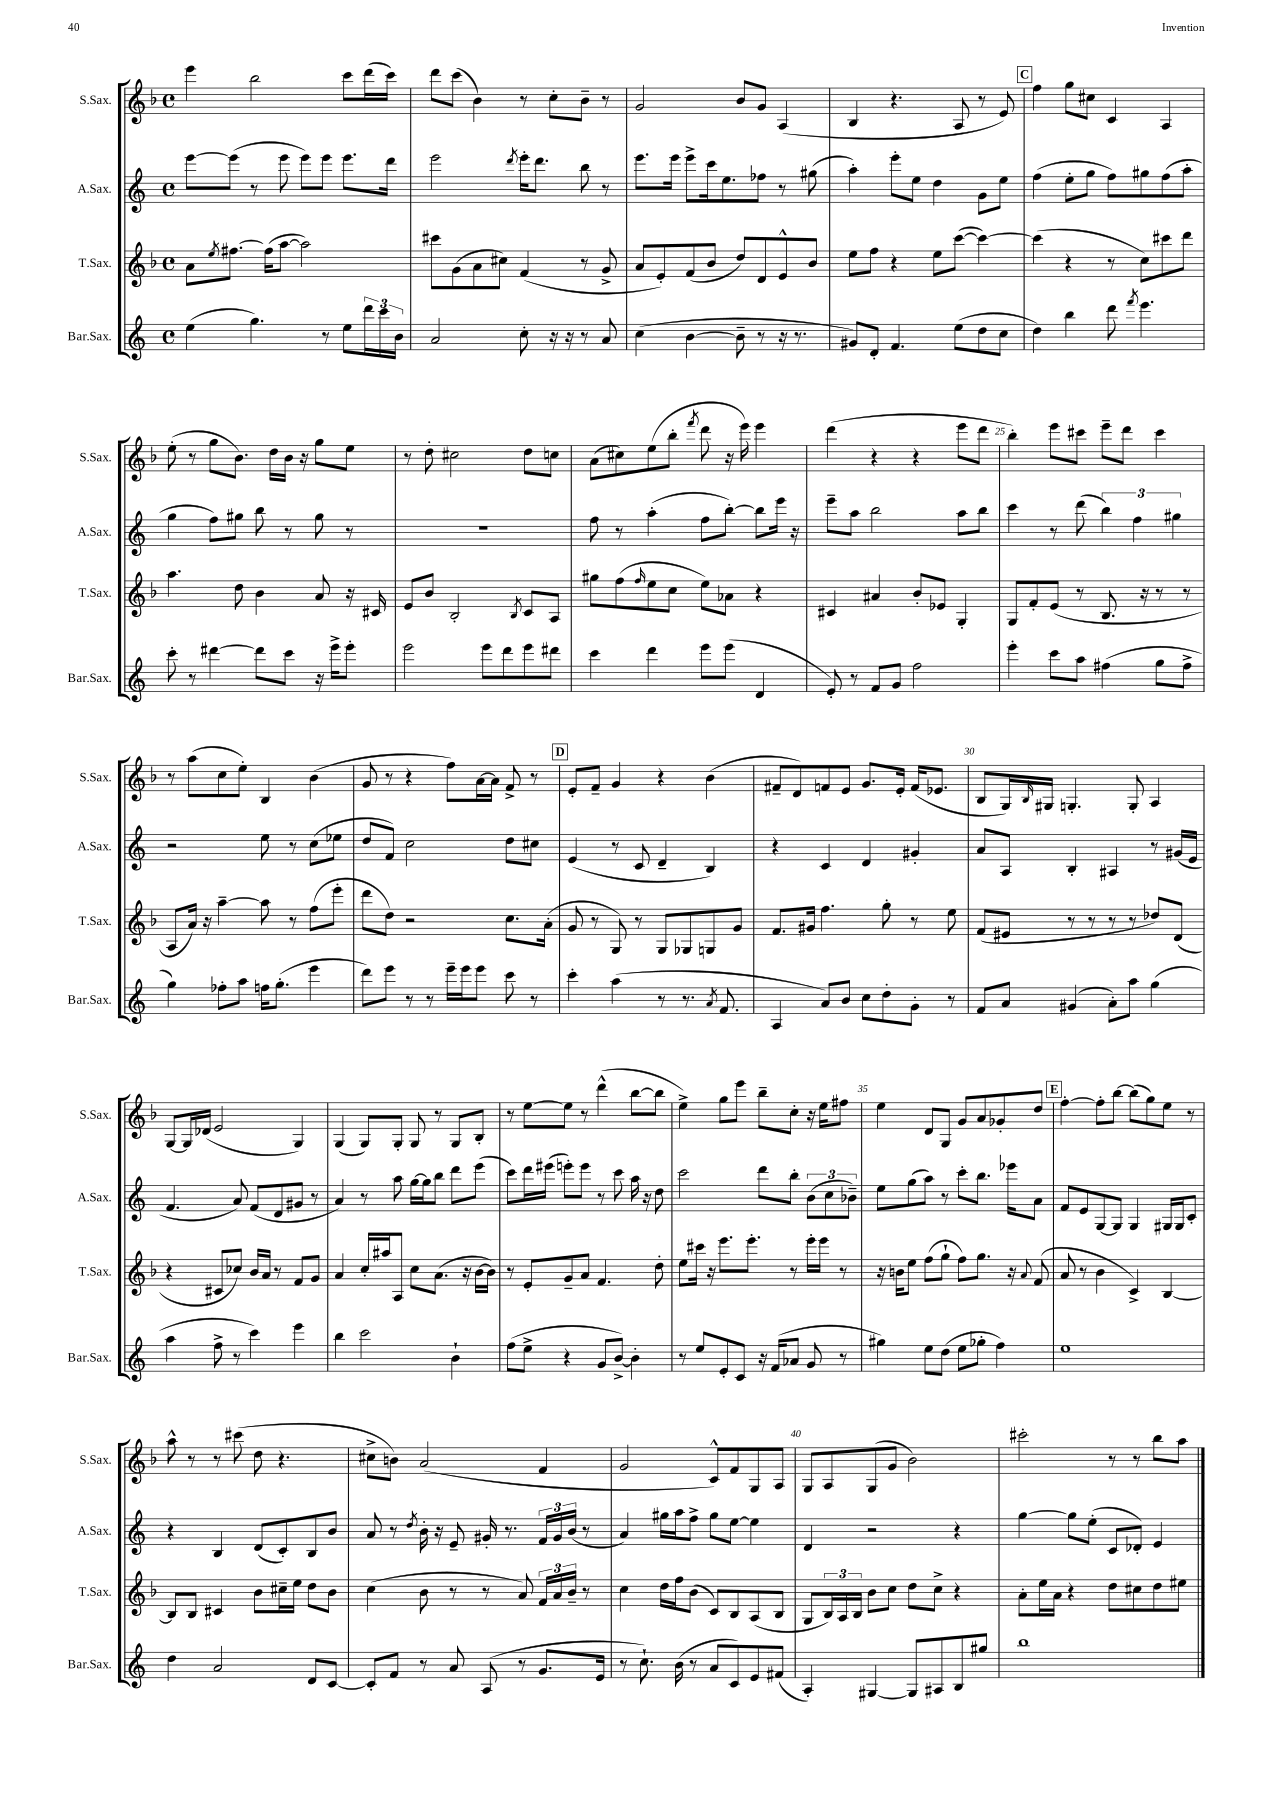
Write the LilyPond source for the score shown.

<<
\new StaffGroup <<
\new Staff = "s0" \with { instrumentName = "S.Sax." shortInstrumentName = "S.Sax." } {
    \clef treble \key f \major \defaultTimeSignature \time 4/4
    e'''4 bes''2 c'''8 d'''16( c'''16) |
    d'''8 c'''8( bes'4) r8 c''8-. bes'8-- r8 |
    g'2 bes'8 g'8 a4( |
    bes4 r4. a8 r8 e'8) |
    \mark \markup { \box "C" } f''4 g''8 cis''8 c'4 a4 |
    e''8-.( r8 g''8 bes'8.) d''16 bes'16 r16 g''8 e''8 |
    r8 d''8-. cis''2 d''8 c''8 |
    a'8( cis''8) e''8( bes''8-. \acciaccatura { f'''8 } d'''8 r16 e'''16) e'''4 |
    d'''4( r4 r4 e'''8 d'''8 |
    bes''4-.) e'''8 cis'''8 e'''8-- d'''8 cis'''4 |
    r8 a''8( c''8 e''8-.) bes4 bes'4( |
    g'8 r8 r4 f''8) a'16~ a'16 f'8-> r8 |
    \mark \markup { \box "D" } e'8-. f'8-- g'4 r4 bes'4( |
    fis'8-- d'8) f'8 e'8 g'8. e'16-. f'16( ees'8. |
    bes8 g16) \grace { bes16 } gis16 g4.-. g8-. a4 |
    g8~ g16 des'16( e'2 g4) |
    g4( g8) g8-. g8 r8 g8 bes8-. |
    r8 e''8~ e''8 r8 d'''4-^( bes''8~ bes''8 |
    e''4->) g''8 e'''8 bes''8-- c''8-. r16 e''16 fis''8 |
    e''4 d'8 g8 g'8 a'8 ges'8-. d''8 |
    \mark \markup { \box "E" } f''4~-. f''8-. bes''8~ bes''8( g''8) e''8 r8 |
    a''8-^ r8 r8 cis'''8( d''8 r4. |
    cis''8-> b'8) a'2( f'4 |
    g'2 c'8-^) f'8 g8 a8 |
    g8 a8 g8( g'8 bes'2) |
    cis'''2-. r8 r8 bes''8 a''8 \bar "|." |
}
\new Staff = "s1" \with { instrumentName = "A.Sax." shortInstrumentName = "A.Sax." } {
    \clef treble \key c \major \defaultTimeSignature \time 4/4
    e'''8~ e'''8( r8 e'''8 e'''8) e'''8 e'''8. d'''16 |
    e'''2 \acciaccatura { d'''8 } e'''16-. d'''8. b''8 r8 |
    e'''8. e'''16 e'''8-> c'''16 e''8. fes''8 r8 gis''8( |
    a''4-.) e'''8-. e''8 d''4 g'8 e''8 |
    \mark \markup { \box "C" } f''4( e''8-. g''8 f''8) gis''8 f''8( a''8-. |
    g''4 f''8) gis''8 b''8 r8 gis''8 r8 |
    r1 |
    f''8 r8 a''4-.( f''8 b''8~-.) b''8 e'''16 r16 |
    e'''8-- a''8 b''2 a''8 b''8 |
    c'''4 r8 d'''8( \tuplet 3/2 { b''4) f''4 gis''4 } |
    r2 e''8 r8 c''8( ees''8 |
    d''8 f'8) c''2 d''8 cis''8 |
    \mark \markup { \box "D" } e'4( r8 c'8 d'4-- b4) |
    r4 c'4 d'4 gis'4-. |
    a'8 a8 b4-. ais4 r8 gis'16( e'16 |
    f'4. a'8) f'8( d'8 gis'8 r8 |
    a'4) r8 a''8 g''16~ g''16 b''8 d'''8 e'''8( |
    c'''8) d'''16 eis'''16( e'''8-.) e'''8 r8 c'''8 a''16 r16 d''8 |
    c'''2 d'''8 b''8-. \tuplet 3/2 { b'8( c''8 bes'8--) } |
    e''8 g''8( a''8) r8 c'''8-. b''8. ees'''16 a'8 |
    \mark \markup { \box "E" } f'8 e'8 g8~ g8 g4 gis16 gis16 c'8-. |
    r4 b4 d'8( c'8-.) b8 b'8 |
    a'8 r8 \acciaccatura { d''8 } b'16-. r16 e'8-- gis'16-. r8. \tuplet 3/2 { f'16 gis'16 b'16( } r8 |
    a'4) gis''16 a''16 f''8-> gis''8 e''8~ e''4 |
    d'4 r2 r4 |
    g''4~ g''8 e''8-.( c'8 des'8-.) e'4 \bar "|." |
}
\new Staff = "s2" \with { instrumentName = "T.Sax." shortInstrumentName = "T.Sax." } {
    \clef treble \key f \major \defaultTimeSignature \time 4/4
    a'8 \acciaccatura { e''8 } fis''8.~ fis''16( a''8~ a''2) |
    cis'''8 g'8( a'8 cis''8) f'4( r8 g'8-> |
    a'8 e'8-.) f'8( bes'8 d''8) d'8 e'8-^ bes'8 |
    e''8 f''8 r4 e''8 c'''8~( c'''4~) |
    \mark \markup { \box "C" } c'''4( r4 r8 c''8) cis'''8 d'''8 |
    a''4. d''8 bes'4 a'8 r16 cis'16 |
    e'8 bes'8 bes2-. \acciaccatura { bes8 } c'8 a8 |
    gis''8 f''8( \grace { f''16 } e''8 c''8 e''8) aes'8 r4 |
    cis'4 ais'4 bes'8-. ees'8 g4-. |
    g8 f'8-. e'8( r8 bes8. r16 r8 r8 |
    a8 a'16) r16 a''4~-- a''8 r8 f''8( e'''8-. |
    d'''8 d''8) r2 c''8. a'16-.( |
    \mark \markup { \box "D" } g'8 r8 g8) r8 g8 ges8 g8 g'8 |
    f'8. gis'16 f''4. g''8-. r8 e''8 |
    f'8( eis'8 r8 r8 r8 r8 des''8) d'8( |
    r4 cis'8 ces''8) bes'16 a'16 r8 f'8 g'8 |
    a'4 c''16-. ais''16 a8 c''8 a'8.( r16 bes'16~ bes'16) |
    r8 e'8-. g'8-- a'8 f'4. d''8-. |
    e''8 cis'''16 r16 e'''8. e'''8.-. r8 e'''16-. e'''16 r8 |
    r16 b'16 e''8 f''8( g''8-! f''8) g''8. r16 \appoggiatura { a'8 } f'8( |
    \mark \markup { \box "E" } a'8 r8 bes'4 c'4->) bes4~ |
    bes8 bes8 cis'4 bes'8 cis''16-- e''16 d''8 bes'8 |
    c''4( bes'8 r8 r8 a'8) \tuplet 3/2 { f'16 a'16 bes'16-- } r8 |
    c''4 d''16 f''16 bes'8( c'8) bes8 a8( bes8 |
    g8 \tuplet 3/2 { bes16) a16 bes16 } bes'8 c''8 d''8 c''8-> r4 |
    a'8-. e''16 a'16 r4 d''8 cis''8 d''8 eis''8 \bar "|." |
}
\new Staff = "s3" \with { instrumentName = "Bar.Sax." shortInstrumentName = "Bar.Sax." } {
    \clef treble \key c \major \defaultTimeSignature \time 4/4
    e''4( g''4.) r8 e''8 \tuplet 3/2 { d'''16 c'''16 b'16 } |
    a'2 c''8-. r16 r16 r8 a'8 |
    c''4( b'4~ b'8-- r8 r16 r8. |
    gis'8) d'8-. f'4. e''8( d''8 c''8 |
    \mark \markup { \box "C" } d''4) b''4 d'''8 \acciaccatura { f'''8 } e'''4. |
    c'''8-. r8 dis'''4~ dis'''8 c'''8 r16 e'''16-> e'''8-. |
    e'''2 e'''8 d'''8 e'''8 dis'''8 |
    c'''4 d'''4 e'''8 e'''8( d'4 |
    e'8-.) r8 f'8 g'8 f''2 |
    e'''4-. c'''8 a''8 fis''4( g''8 fis''8-> |
    g''4) fes''8-. a''8 f''16 g''8.-.( e'''4 |
    d'''8) e'''8 r8 r8 e'''16-- e'''16 e'''8 c'''8 r8 |
    \mark \markup { \box "D" } c'''4-. a''4( r8 r8. \acciaccatura { a'8 } f'8. |
    a4 a'8) b'8 c''8 d''8-. g'8-. r8 |
    f'8 a'8 gis'4( a'8-.) a''8 g''4( |
    a''4 f''8-> r8 c'''4) e'''4 |
    b''4 c'''2 b'4-! |
    f''8( e''8-> r4 g'8 b'8~->) b'4-. |
    r8 e''8 e'8-. c'8 r16 f'16( aes'8 g'8 r8 |
    gis''4) e''8 d''8( e''8 ges''8-. f''4) |
    \mark \markup { \box "E" } e''1 |
    d''4 a'2 d'8 c'8~ |
    c'8-. f'8 r8 a'8 a8( r8 g'8. e'16 |
    r8 c''8.-!) b'16( r8 a'8 c'8) e'8 fis'8( |
    a4-.) gis4~ gis8 ais8 b8 gis''8 |
    b''1 \bar "|." |
}
>>
>>
\layout { \context { \Score currentBarNumber = #16 \override BarNumber.break-visibility = ##(#f #t #t) barNumberVisibility = #(every-nth-bar-number-visible 5) } }
